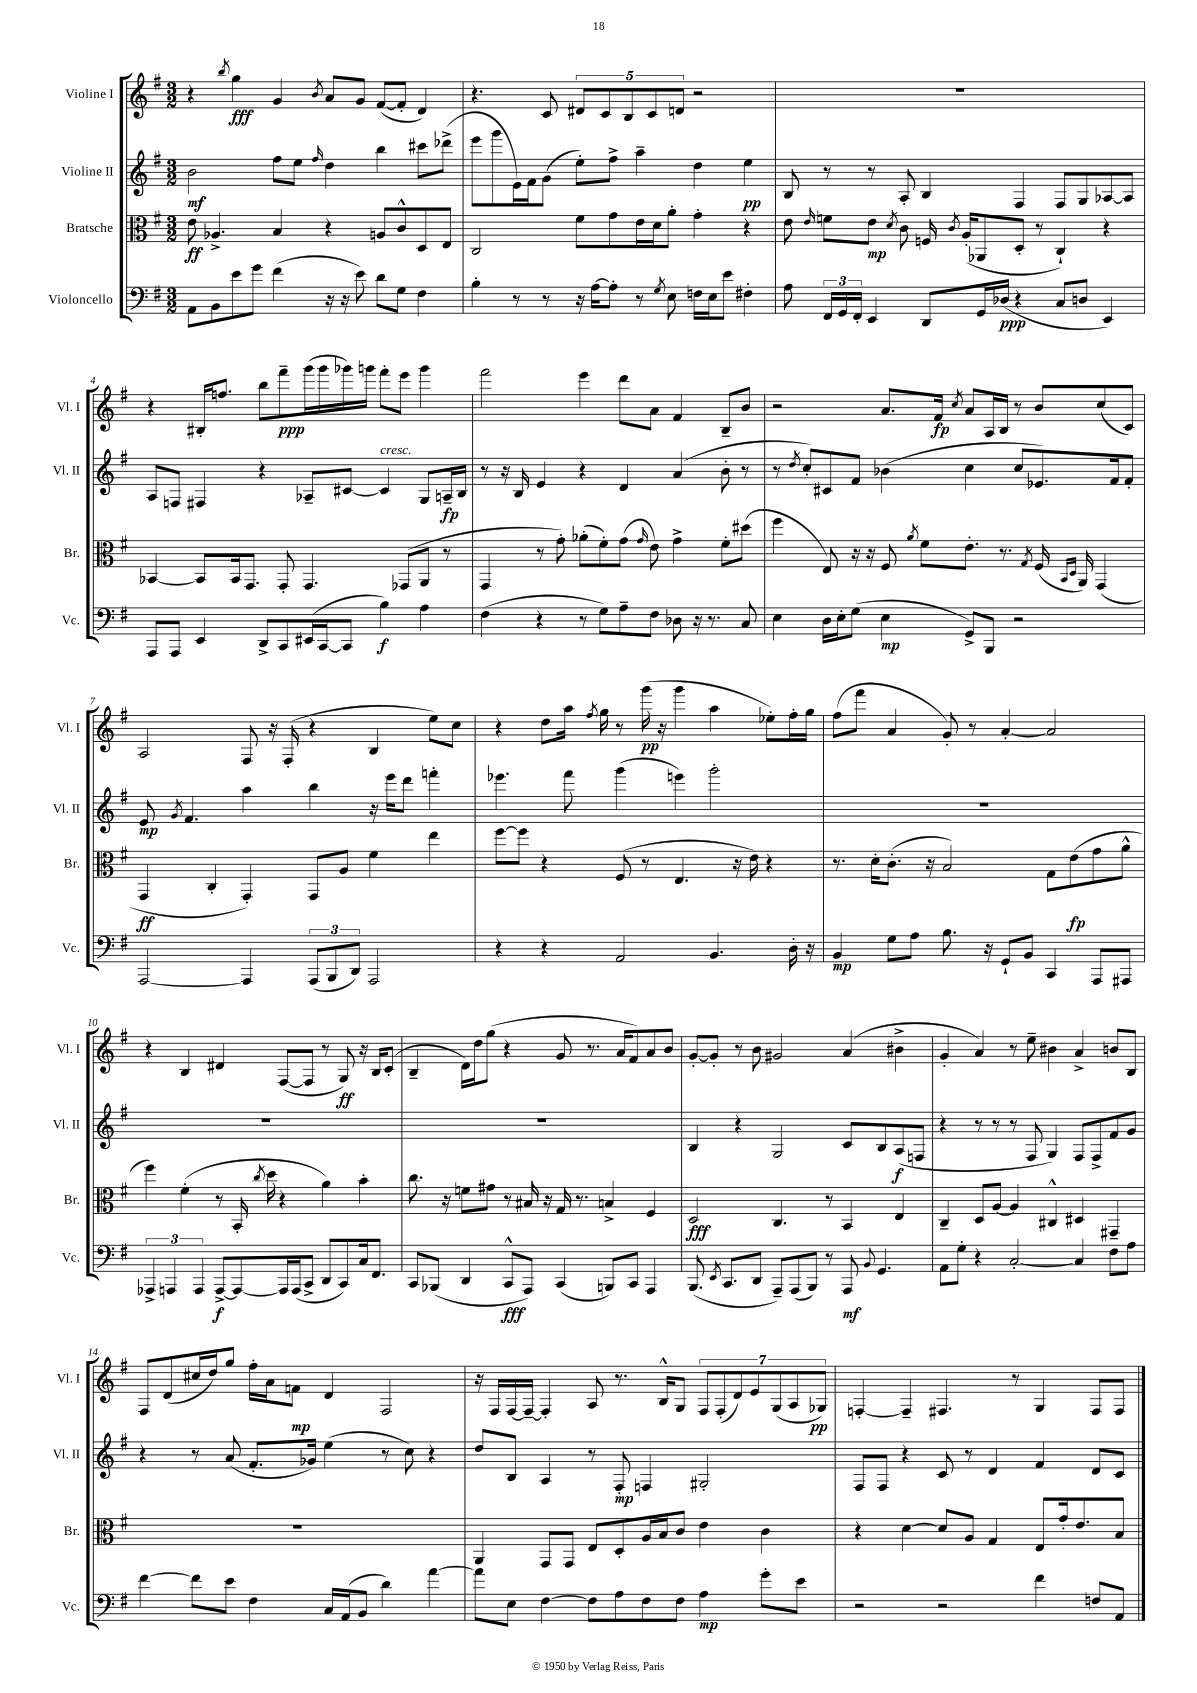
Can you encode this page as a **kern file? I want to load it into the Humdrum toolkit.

**kern	**kern	**kern	**kern
*staff4	*staff3	*staff2	*staff1
*clefF4	*clefC3	*clefG2	*clefG2
*k[f#]	*k[f#]	*k[f#]	*k[f#]
*M3/2	*M3/2	*M3/2	*M3/2
8AA	8e	2b	4r
8BB	4.A-^	.	.
.	.	.	8qbb
8e	.	.	4gg
8g	.	.	.
(4f#	4B	8ff#	4g
.	.	8ee	.
.	.	16qqff#	8qb
16r	4r	4dd	8a
16r	.	.	.
8e)	.	.	8g
8d	8A	4bb	([8f#
8G	8c^^	.	8f#']
4F#	8D	8ccc#	4d)
.	8E	(8ddd-^	.
=	=	=	=
4B'	2C	8eee	4.r
.	.	8ggg	.
8r	.	16e)	.
.	.	16f#	.
8r	.	(8g	8c
16r	8f#	8ee')	10d#
[16A	.	.	.
.	.	.	10c
8A']	8g	8ff#^	.
.	.	.	10B
8r	16e	4aa~	.
.	.	.	10c
.	16d	.	.
8qG	.	.	.
8E	8a'	.	.
.	.	.	10d
16F	4g'	4dd	2r
16E	.	.	.
8e	.	.	.
4F#'	4r	4ee	.
=	=	=	=
8A	8e	8B	1.r
.	16qqe	.	.
24FF#	8f	8r	.
24GG	.	.	.
24FF#'	.	.	.
4EE	8e	8r	.
.	8qd	.	.
.	8c	8A'	.
8DD	16F	4B	.
.	8qc	.	.
.	(16A'	.	.
16GG	8AA-	.	.
(16D-	.	.	.
4r	8D'	4F#	.
.	8r	.	.
8C	4C`)	8F#	.
8D	.	8G	.
4EE)	4r	[8A-	.
.	.	8A-]	.
=	=	=	=
8AAA	[4BB-	8A	4r
8AAA	.	8F	.
4EE	8BB-]	4F#	16B#'
.	.	.	8.ff
.	16BB-	.	.
.	8.GG	.	.
8DD^	.	4r	8bb
8CC	8GG'	.	8fff#~
(16EE#	4.GG	8A-~	(16ggg
[16CC	.	.	16ggg
8CC]	.	[8c#	16ggg-)
.	.	.	16ggg
4B)	.	4c#]	8fff#'
.	(8GG-	.	8eee
4A	8AA	8G	4ggg
.	8r	16A~	.
.	.	16B	.
=	=	=	=
(4F#	4GG	8r	2fff#
.	.	16r	.
.	.	16B	.
4r	8r	4e	.
.	8g')	.	.
8r	(8a-'	4r	4eee
8G)	8f#')	.	.
8A~	(8g	4d	8ddd
.	16qqg	.	.
8F#	8e)	.	8a
8D-	4g^	(4a	4f#
16r	.	.	.
8.r	.	.	.
.	8f#'	8b'	8B~
8C	(8dd#	8r	8b
=	=	=	=
4E	4ff#	8r	2r
.	.	8qdd	.
.	.	8cc')	.
16D	8E)	8c#	.
16E'	.	.	.
(8G	16r	8f#	.
.	16r	.	.
4E	8F#	(4b-	8.a
.	8qa	.	.
.	8f#	.	.
.	.	.	16f#
.	.	.	8qcc
8GG^)	8.e'	4cc	8a
8BBB	.	.	16A
.	8.r	.	16B
2r	.	8cc	8r
.	8qG	.	.
.	(16F#	8.e-)	8b
.	16qqBB	.	.
.	16qqD	.	.
.	16AA)	.	.
.	(4GG	.	(8cc
.	.	16f#	.
.	.	8f#'	8c)
=	=	=	=
[2AAA	4GG	8e	2A
.	.	8qg	.
.	.	4.f#	.
.	4C'	.	.
4AAA]	4GG')	4aa	8F#
.	.	.	16r
.	.	.	(16F#'
(12AAA	8GG	4bb	4r
12BBB	.	.	.
.	8A	.	.
12DD)	.	.	.
2AAA	4f#	16r	4B
.	.	16eee	.
.	.	8ddd	.
.	4ee	4fff'	8ee)
.	.	.	8cc
=	=	=	=
4r	[8ff#	4.eee-	4r
.	8ff#]	.	.
4r	4r	.	8dd
.	.	8fff#	16aa
.	.	.	8qff#
.	.	.	16gg
2AA	(8F#	(4ggg	8r
.	8r	.	(16ggg
.	.	.	16r
.	4.E	4eee)	4ggg
4.BB	.	2ggg'	4aa
.	16r	.	.
.	16e)	.	.
.	4r	.	8ee-')
16D'	.	.	16ff#'
16r	.	.	16gg
=	=	=	=
4BB	8.r	1.r	(8ff#
.	.	.	8fff#
.	16d'	.	.
8G	(8.c'	.	4a
8A	.	.	.
.	16r	.	.
8.B	2B)	.	8g')
.	.	.	8r
16r	.	.	.
8GG`	.	.	[4a'
8BB	.	.	.
4CC	8G	.	2a]
.	(8e	.	.
8AAA	8g	.	.
8AAA#	8a^^	.	.
=	=	=	=
6AAA-^	4ff#)	1.r	4r
6AAA	.	.	.
.	(4f#'	.	4B
6AAA	.	.	.
[8AAA^	8r	.	4d#
8AAA_	16BB'	.	.
.	8qcc	.	.
.	16dd	.	.
16AAA]	4r	.	([8F#
(16AAA	.	.	.
8CC^	.	.	8F#]
8DD	4a)	.	8r
8CC)	.	.	8G)
16C	4b'	.	16r
8.FF#	.	.	16B
.	.	.	(8c'
=	=	=	=
8CC	8.cc	1.r	4B~
(8BBB-	.	.	.
.	16r	.	.
4DD	8f	.	16d)
.	.	.	16dd
.	8g#	.	(8gg
8CC^^	8r	.	4r
8AAA)	16B#	.	.
.	16r	.	.
(4CC	16G	.	8g
.	8.r	.	.
.	.	.	8.r
8BBB)	4B^	.	.
.	.	.	16a
8CC	.	.	8f#)
4AAA	4F#	.	8a
.	.	.	8b
=	=	=	=
(8.BBB	2D	4B	[8g'
.	.	.	8g']
8qEE	.	.	.
8.CC	.	.	.
.	.	4r	8r
8DD	.	.	8b
8AAA~)	4.C	2G	2g#
(8AAA	.	.	.
8BBB)	.	.	.
8r	8r	.	.
8AAA	4BB	8c	(4a
8qqBB	.	.	.
4.GG	.	8B	.
.	4E	(8A	4b#^
.	.	8F	.
=	=	=	=
8AA	4C~	4r	4g'
8G'	.	.	.
4r	8D	8r	4a)
.	[8A	8r	.
[2C'	4A]	8r	8r
.	.	8F#	8ee~
.	4C#^^	4G)	4b#
4C]	4D#	8F#	4a^
.	.	8F#^	.
8F#	4GG#~	8f#	8b
8A	.	8g	8B
=	=	=	=
[4f#	1.r	4r	8F#
.	.	.	(8d
8f#]	.	8r	16cc#
.	.	.	16dd)
8e	.	(8a	8gg
4F#	.	8.f#'	16ff#'
.	.	.	16a
.	.	.	8f
.	.	16g-)	.
16C	.	(4ee	4d
(16AA	.	.	.
8BB	.	.	.
4d)	.	8r	2F#
.	.	8cc)	.
[4a	.	4r	.
=	=	=	=
8a]	4AA	8dd	16r
.	.	.	16F#
8E	.	8B	[16F#
.	.	.	16F#~_
[4F#	8GG	4A	4F#']
.	8GG	.	.
8F#]	8E	8r	8A
8A	8D'	8F#'	8.r
8F#	16A	4F	.
.	16B	.	16B^^
8F#	8c	.	8G
4A	4e	2G#'	14F#
.	.	.	(14F#'
.	.	.	14d)
.	.	.	14e
8g'	4c	.	.
.	.	.	(14G
.	.	.	14A
8e	.	.	.
.	.	.	14G-)
=	=	=	=
2r	4r	8F#	[4F'
.	.	8F#	.
.	[4d	4r	4F~]
2r	8d]	8c	4.F#
.	8A	8r	.
.	4G	4d	.
.	.	.	8r
4f#	8E	4f#	4G
.	16g'	.	.
.	8.e	.	.
8F	.	8d	8F#
8AA	8B	8c	8F#
==	==	==	==
*-	*-	*-	*-
